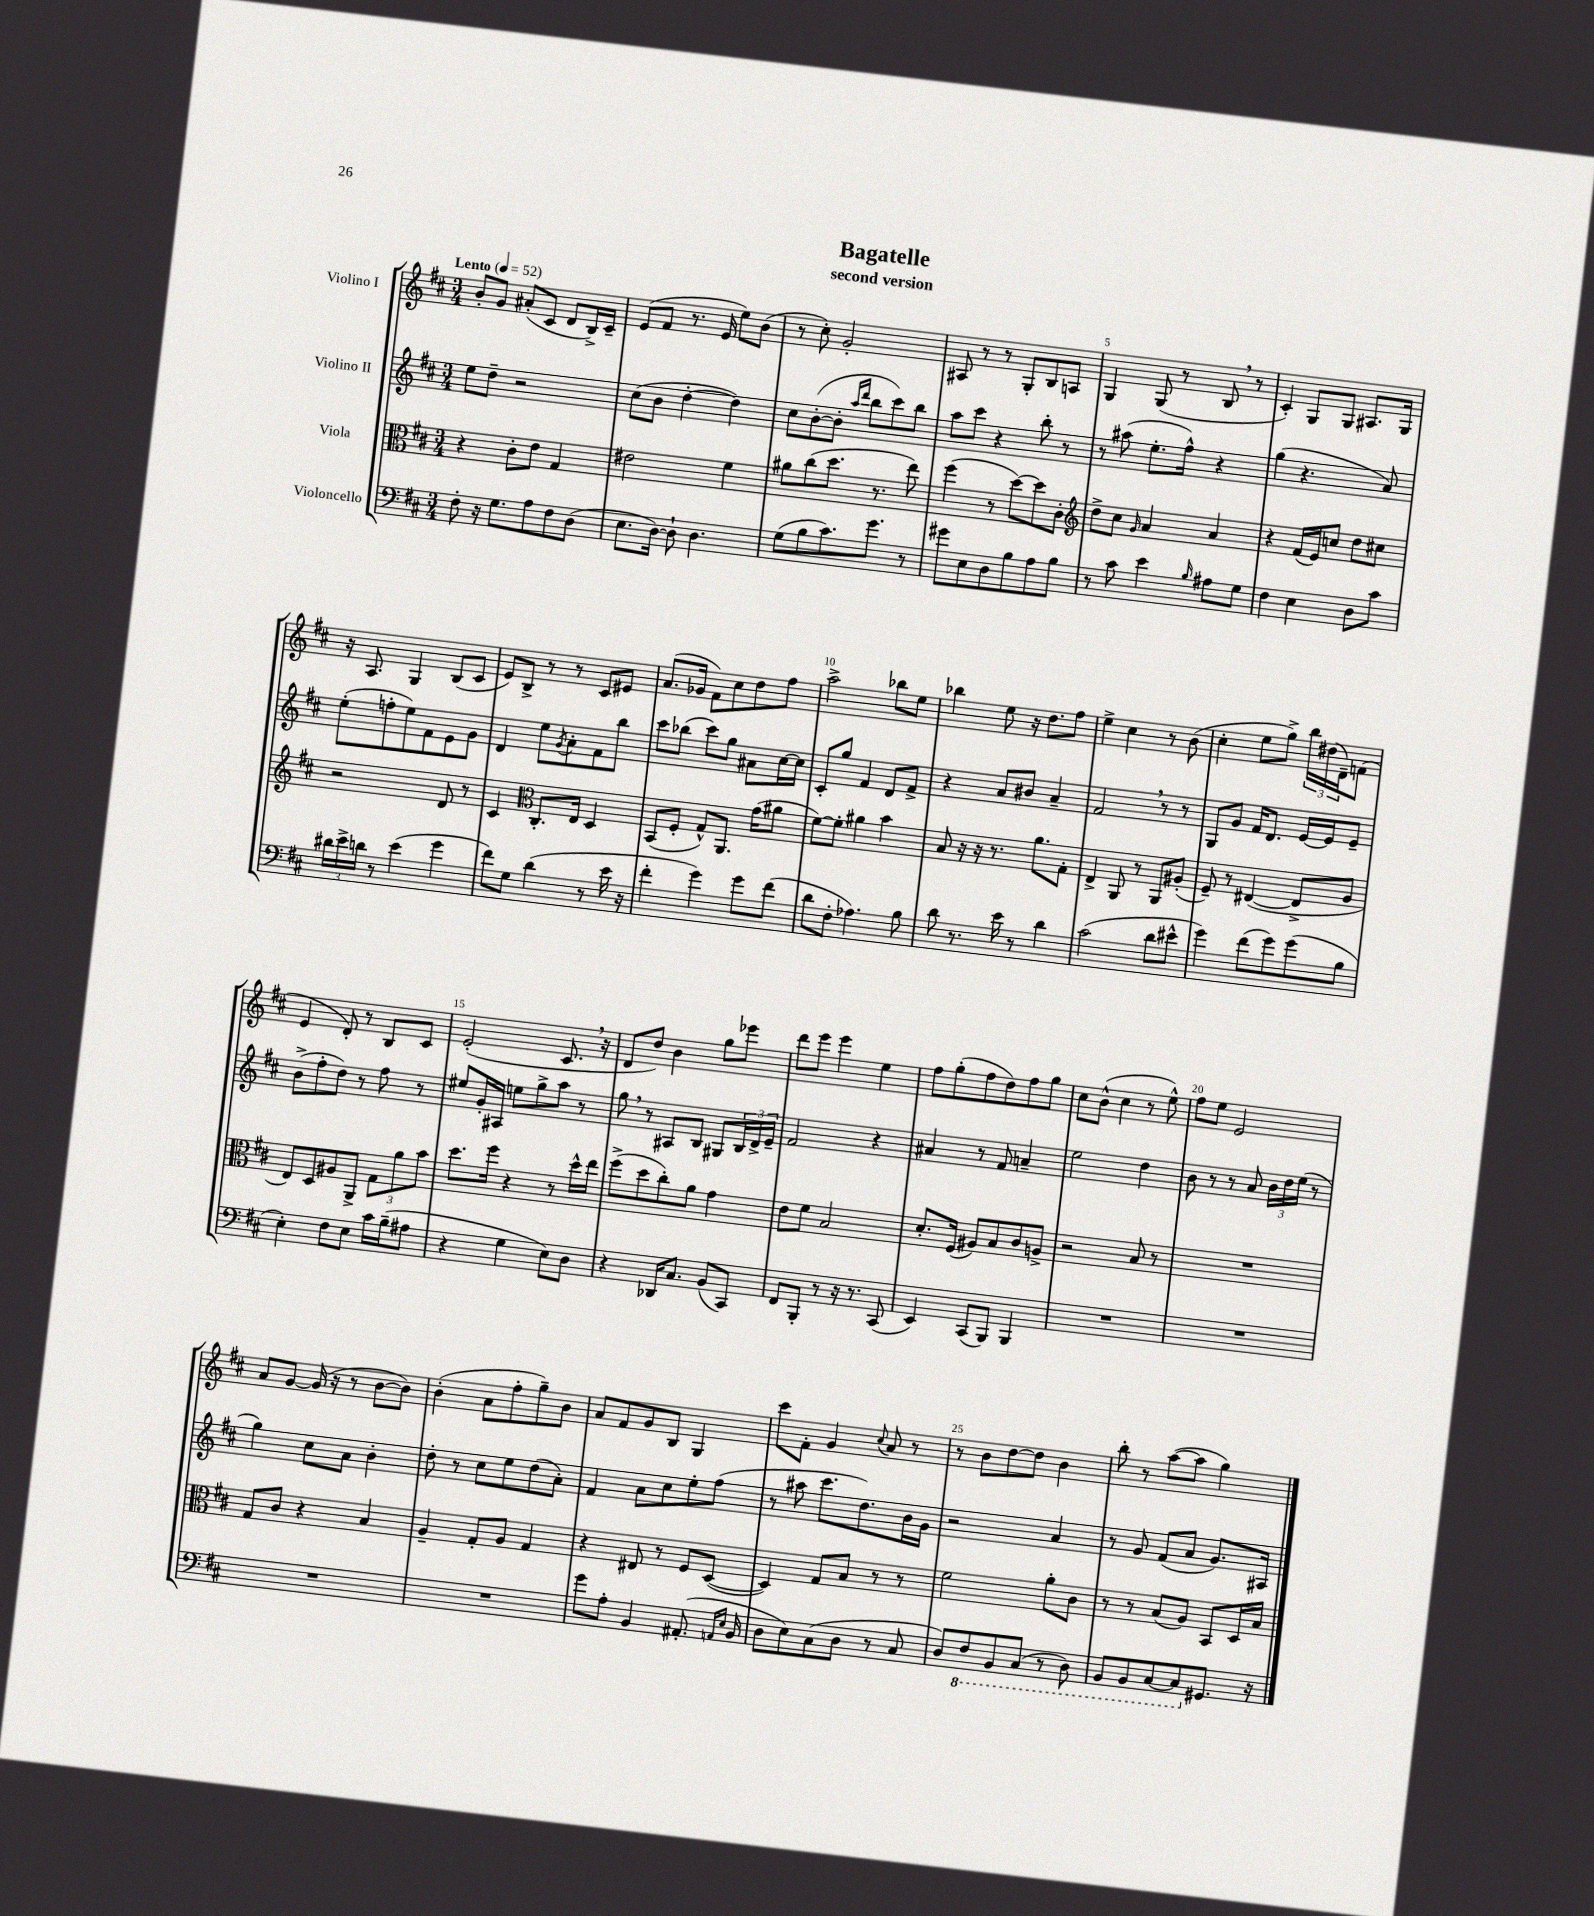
\header { title = "Bagatelle" subtitle = "second version" }
<<
\new StaffGroup <<
\new Staff = "s0" \with { instrumentName = "Violino I" } {
    \clef treble \key d \major \numericTimeSignature \time 3/4 \tempo "Lento" 4 = 52
    b'8-. g'8 ais'8-.( cis'8 d'8 b16->) cis'16-- |
    e'8( fis'8 r8. e'16 e''8) b'8( |
    r8 cis''8-.) g'2-. |
    ais8 r8 r8 g8-. b8 a8 |
    g4 g8( r8 b8 \breathe r8 |
    cis'4-.) g8 g8 ais8. g16 |
    r16 a8. g4 b8( cis'8 |
    e'8) b8-> r8 r8 cis'8 eis'8 |
    a'8.( ges'16 fis'8) cis''8 d''8 fis''8 |
    a''2-> bes''8 e''8 |
    bes''4 e''8 r16 d''8. fis''8 |
    e''4-> cis''4 r8 b'8( |
    cis''4-. e''8 g''8->) \tuplet 3/2 { b''16 dis''16( d'16--) } f'8( |
    e'4 d'8-.) r8 b8 cis'8 |
    e'2-.( cis'8. \breathe r16 |
    d'8 d''8) b'4 g''8 ees'''8 |
    d'''8 e'''8 e'''4 e''4 |
    fis''8 g''8-.( fis''8 d''8) fis''8 g''8 |
    cis''8 b'8-^( cis''4 r8 e''8-^) |
    fis''8 e''8 e'2 |
    a'8 g'8~ g'16( r16 r8 b'8~ b'8) |
    b'4-.( a'8 fis''8-. g''8--) b'8 |
    a'8 fis'8 g'8 b8 g4 |
    cis'''8 fis'8-. g'4 \appoggiatura { cis''8 } a'8 r8 |
    r8 b'8 d''8~ d''8 b'4 |
    b''8-. r8 a''8~( a''8 g''4) \bar "|." |
}
\new Staff = "s1" \with { instrumentName = "Violino II" } {
    \clef treble \key d \major \numericTimeSignature \time 3/4
    e''8 d''8-- r2 |
    cis''8( b'8 d''4~-. d''4) |
    cis''8 b'8~-.( b'8-. \grace { a''16 d'''16 } b''8 cis'''8) b''8 |
    a''8 cis'''8 r4 b''8-. r8 |
    r8 ais''8( e''8.-. fis''16-^) r4 |
    g''4( r4. a'8) |
    e''8-.( f''8-. e''8) fis'8 e'8 g'8 |
    d'4 e''8 \acciaccatura { g'8 } a'8-. fis'8 b''8 |
    cis'''8 bes''8( cis'''8) g''8 ais'8 cis''16~ cis''16 |
    cis'8-. g''8 fis'4 d'8 fis'8-> |
    r4 a'8 bis'8 a'4-- |
    fis'2 \breathe r8 r8 |
    g8 g'8 fis'16 d'8. e'16~ e'16 e'8-- |
    b'8->( fis''8-. d''8) r8 fis''8 r8 |
    eis''8 g'16-. ais16 e''8 g''8-> a''8 r8 |
    g''8 \breathe r8 ais8 b8 gis8 \tuplet 3/2 { b16 d'16-> e'16-- } |
    fis'2 r4 |
    ais'4 r8 fis'8 a'4-- |
    e''2 d''4 |
    b'8 r8 r8 a'8 \tuplet 3/2 { b'16 d''16 e''16( } r8 |
    g''4) cis''8 a'8 b'4-. |
    d''8-. r8 cis''8 e''8 d''8( a'8-.) |
    fis'4 a'8 cis''8 e''8-. fis''8( |
    r8 ais''8 cis'''8. d''8.) b'16 g'16 |
    r2 a'4 |
    r8 g'8 fis'8( a'8 g'8.) ais16 \bar "|." |
}
\new Staff = "s2" \with { instrumentName = "Viola" } {
    \clef alto \key d \major \numericTimeSignature \time 3/4
    r4 cis'8-. e'8 g4 |
    eis'2 fis'4 |
    ais'8 cis''8( d''8. r8. e''8) |
    fis''4( r8 d''8~) d''8 cis'8-. |
    \clef treble d''8-> cis''8 \grace { g'16 } a'4 a'4 |
    r4 fis'16( e'16) c''8 d''8 cis''8 |
    r2 d'8 r8 |
    cis'4 \clef alto cis8.-. e16 d4 |
    b,8( fis8-. g8-^) a,8. g'16( ais'8 |
    fis'8~) fis'8-. ais'4 b'4 |
    b8 r16 r16 r8. a'8. g8-. |
    e4-> a,8 r8 a,8 ais8-.( |
    fis8--) r8 eis4~( eis8-> a8 |
    e8) d8 ais8 a,8-> \tuplet 3/2 { g8 a'8 b'8 } |
    d''8. fis''16 r4 r8 d''16-^ e''16 |
    fis''8->( d''8 cis''8-.) a'8 g'4 |
    e'8 fis'8 b2 |
    d'8.-. fis16( ais8) b8 cis'8 a8-> |
    r2 b8 r8 |
    R2. |
    g8 cis'8 r4 b4 |
    a4-- g8-. a8 g4 |
    r4 eis8 r8 fis8 d8~( |
    d4) g8 b8 r8 r8 |
    fis'2 a'8-. cis'8 |
    r8 r8 b8( a8) b,8 d16 b16 \bar "|." |
}
\new Staff = "s3" \with { instrumentName = "Violoncello" } {
    \clef bass \key d \major \numericTimeSignature \time 3/4
    fis8-. r16 g8. a8 fis8 d8( |
    e8. d16~) d8-! d4. |
    g8( b8 cis'8.) g'8. r8 |
    gis'8 e8 d8 b8 a8 b8 |
    r8 cis'8 e'4 \grace { b16 } ais8 g8 |
    fis4 e4 d8 cis'8 |
    \tuplet 3/2 { dis'16 e'16-> d'16 } r8 e'4( g'4 |
    fis'8) g8 d'4( r8 e'16 r16 |
    fis'4-. g'4) g'8 fis'8( |
    d'8 fis8-. aes4.) b8 |
    d'8 r8. e'16 r8 d'4 |
    cis'2( d'8 eis'8-^ |
    g'4) fis'8( g'8) g'8( b8 |
    e4-.) fis8 e8 cis'16 b16--( ais8 |
    r4 g4 e8) d8 |
    r4 des,16 cis8. b,8( cis,8) |
    fis,8 b,,8-. r8 r16 r8. cis,8( |
    e,4) cis,8( b,,8) b,,4 |
    R2. |
    R2. |
    R2. |
    R2. |
    g'8 a8-. b,4 ais,8.-.( \grace { a,16 e16 } b,16 |
    d8 e8) cis8( d8 r8 cis8 |
    d8) \ottava #-1 fis,8 b,,8 cis,8( r8 d,8) |
    b,,8 b,,8 cis,8~ cis,8 \ottava #0 gis,8. r16 \bar "|." |
}
>>
>>
\layout { \context { \Score \override BarNumber.break-visibility = ##(#f #t #t) barNumberVisibility = #(every-nth-bar-number-visible 5) } }
